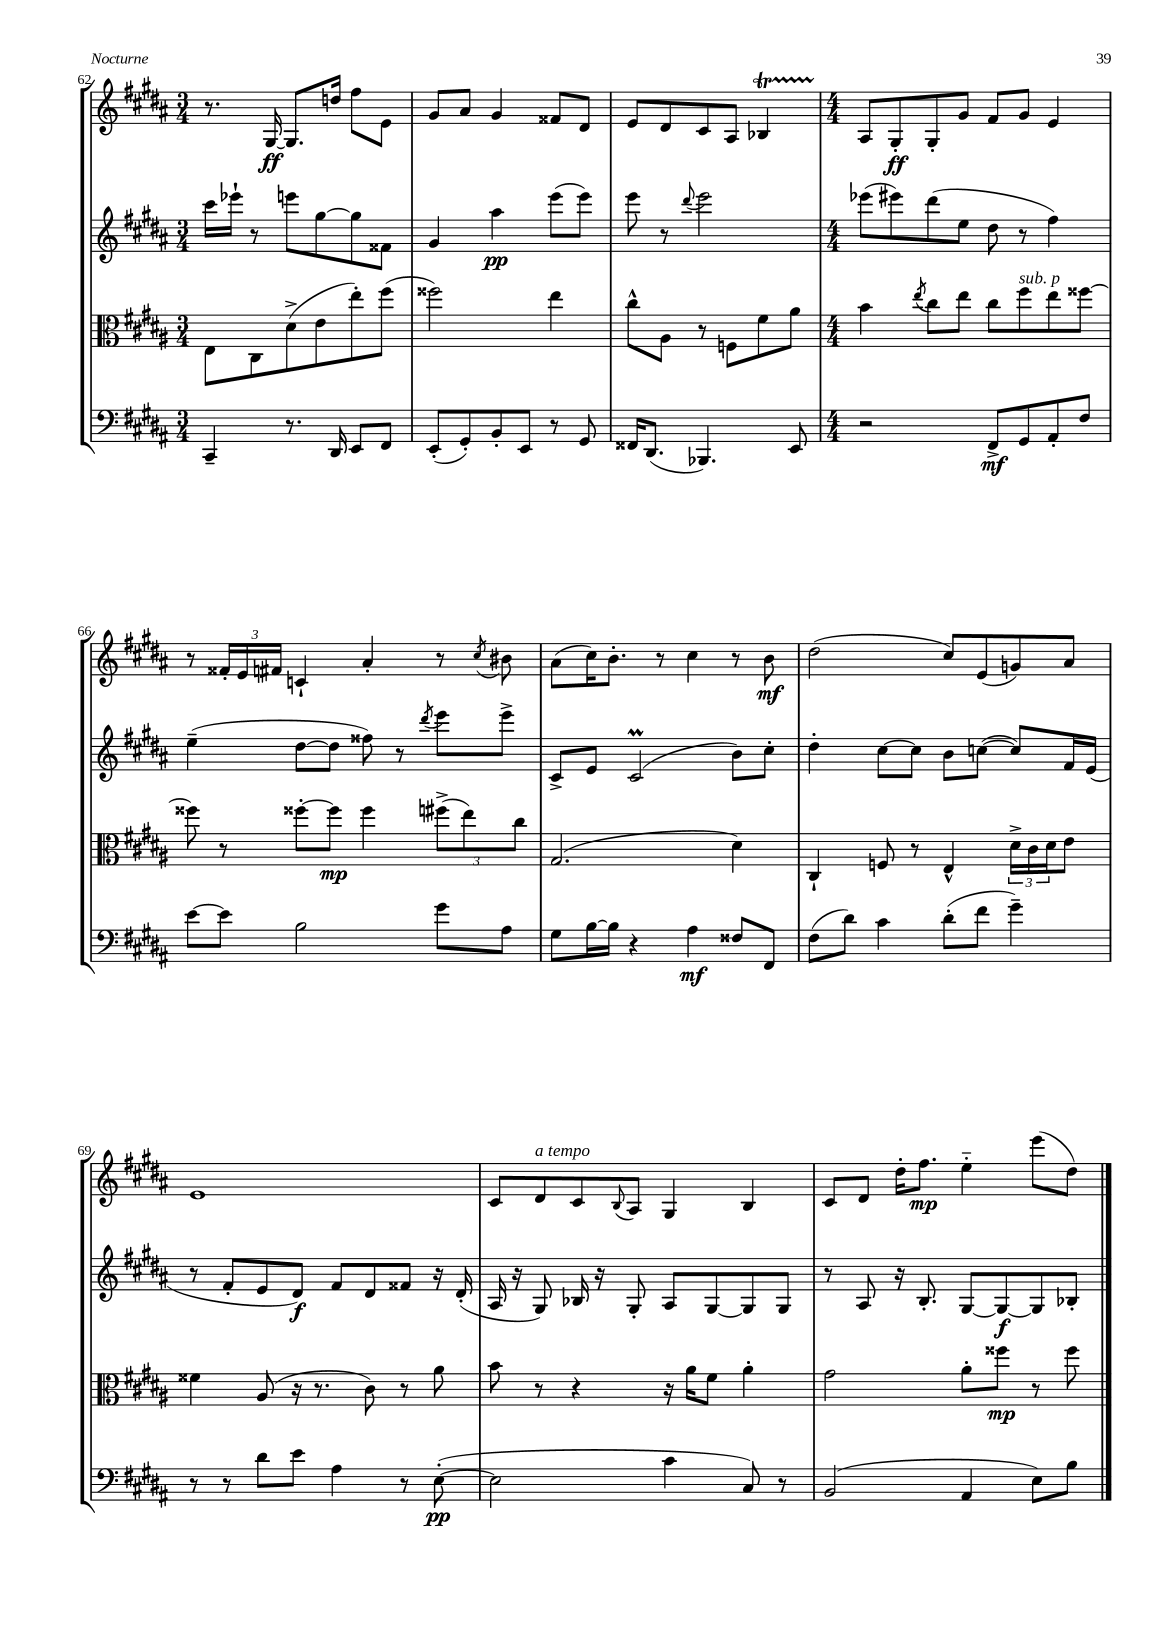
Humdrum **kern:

**kern	**kern	**kern	**kern
*staff4	*staff3	*staff2	*staff1
*clefF4	*clefC3	*clefG2	*clefG2
*k[f#c#g#d#a#]	*k[f#c#g#d#a#]	*k[f#c#g#d#a#]	*k[f#c#g#d#a#]
*M3/4	*M3/4	*M3/4	*M3/4
4CC#~/	8E\L	16ccc#\LL	8.r
.	.	16eee-`\JJ	.
.	8C#\	8r	.
.	.	.	[16G#/
8.r	(8d#^\	8eee\L	8.G#/]L
.	8e\	[8gg#\	.
16DD#/	.	.	16dd/Jk
8EE/L	8ee'\)	8gg#\]	8ff#\L
8FF#/J	(8ff#\J	8f##\J	8e\J
=	=	=	=
(8EE'/L	2ff##\)	4g#/	8g#/L
8GG#'/)	.	.	8a#/J
8BB'/	.	4aa#\	4g#/
8EE/J	.	.	.
8r	4ee\	(8eee\L	8f##/L
8GG#/	.	8eee\J)	8d#/J
=	=	=	=
16FF##/LK	8cc#^^\L	8eee\	8e/L
(8.DD#/J	.	.	.
.	8A#\J	8r	8d#/
.	.	8qqddd#/	.
4.BBB-/)	8r	2eee\	8c#/
.	8F\L	.	8A#/J
.	8f#\	.	4B-/
8EE/	8a#\J	.	.
=	=	=	=
*M4/4	*M4/4	*M4/4	*M4/4
2r	4b\	(8eee-\L	8A#/L
.	.	8eee#\)	8G#'/
.	8qee/	.	.
.	8cc#\L	(8ddd#\	8G#'/
.	8ee\J	8ee\J	8g#/J
8FF#^/L	8cc#\L	8dd#\	8f#/L
8GG#/	8ff#\	8r	8g#/J
8AA#'/	8ee\	4ff#\)	4e/
8F#/J	[8ff##\J	.	.
=	=	=	=
[8e\L	8ff##\]	(4ee~\	8r
8e\]J	8r	.	24f##'/LL
.	.	.	24e/
.	.	.	24f#/JJ
2B\	[8ff##'\L	[8dd#\L	4c`/
.	8ff##\]J	8dd#\]J	.
.	4ff##\	8ff##\)	4a#'/
.	.	8r	.
.	.	8qddd#/	.
8g#\L	(12ff#^\L	8eee\L	8r
.	12ee\)	.	.
.	.	.	8qcc#/
8A#\J	.	8eee^\J	8b#\
.	12cc#\J	.	.
=	=	=	=
8G#\L	(2.G#/	8c#^/L	(8a#\L
[16B\L	.	8e/J	16cc#\K)
16B\]JJ	.	.	8.b'\J
4r	.	(2c#/	.
.	.	.	8r
4A#\	.	.	4cc#\
8F##/L	4d#\)	8b\L)	8r
8FF#/J	.	8cc#'\J	8b\
=	=	=	=
(8F#\L	4C#`/	4dd#'\	(2dd#\
8d#\J)	.	.	.
4c#\	8F/	[8cc#\L	.
.	8r	8cc#\]J	.
(8d#'\L	4E^^/	8b\L	8cc#/L)
8f#\J	.	([8cc\J	(8e/
4g#~\)	24d#^\LL	8cc/]L)	8g/)
.	24c#\	.	.
.	24d#\J	.	.
.	8e\J	16f#/L	8a#/J
.	.	(16e/JJ	.
=	=	=	=
8r	4f##\	8r	1e
8r	.	8f#'/L	.
8d#\L	(8A#/	8e/	.
8e\J	16r	8d#/J)	.
.	8.r	.	.
4A#\	.	8f#/L	.
.	8c#\)	8d#/	.
8r	8r	8f##/J	.
([8E'\	8a#\	16r	.
.	.	(16d#'/	.
=	=	=	=
2E\]	8b\	16A#/	8c#/L
.	.	16r	.
.	8r	8G#/)	8d#/
.	4r	16B-/	8c#/
.	.	16r	.
.	.	.	8qqB/
.	.	8G#'/	8A#/J
4c#\	16r	8A#/L	4G#/
.	16a#\LK	.	.
.	8f#\J	[8G#/	.
8C#/)	4a#'\	8G#/]	4B/
8r	.	8G#/J	.
=	=	=	=
(2BB/	2g#\	8r	8c#/L
.	.	8A#/	8d#/J
.	.	16r	16dd#'\LK
.	.	8.B'/	8.ff#\J
4AA#/	8a#'\L	[8G#/L	4ee'~\
.	8ff##\J	8G#/_	.
8E\L)	8r	8G#/]	(8eee\L
8B\J	8ff##\	8B-'/J	8dd#\J)
==	==	==	==
*-	*-	*-	*-
